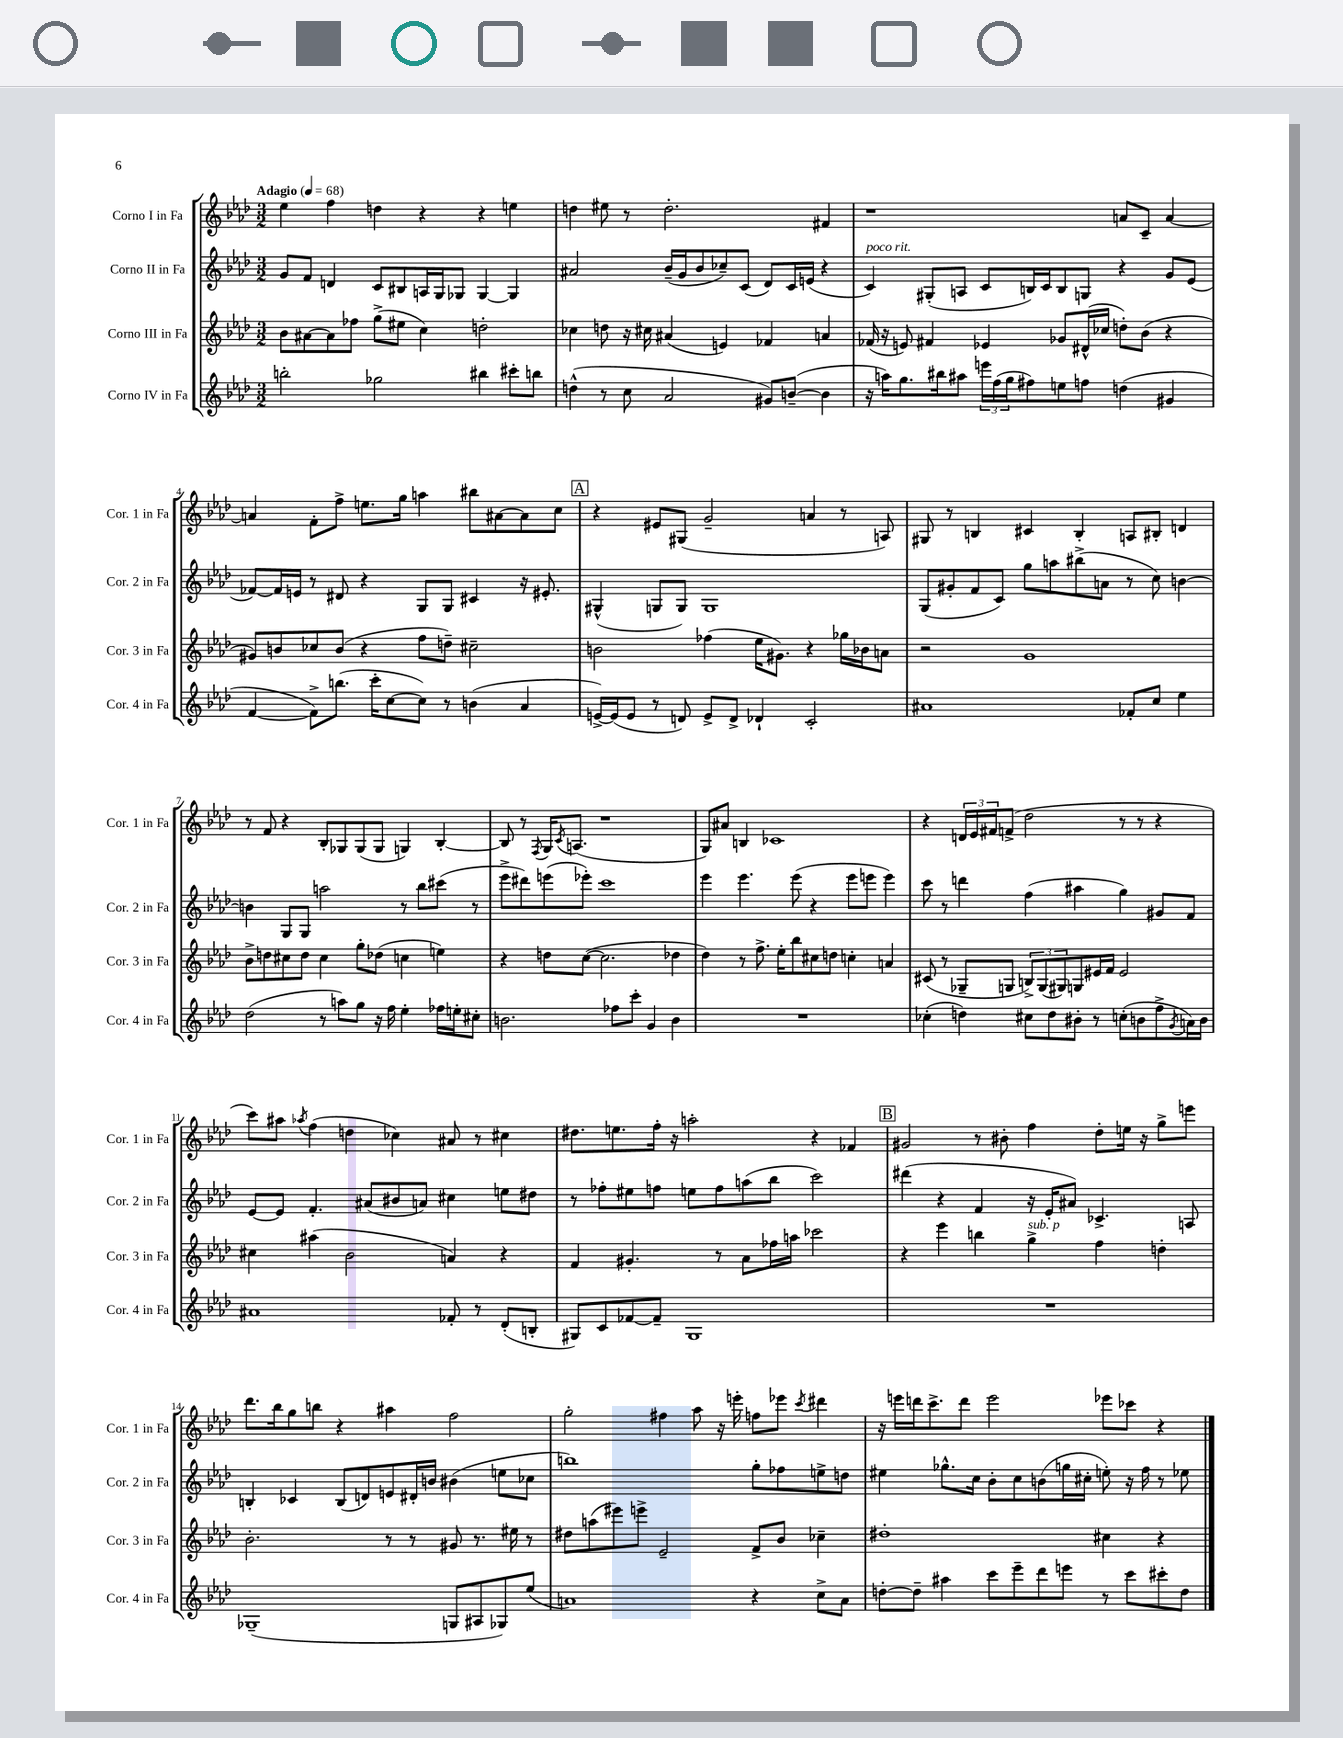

**kern	**kern	**kern	**kern
*part4	*part3	*part2	*part1
*staff4	*staff3	*staff2	*staff1
*I"Corno IV in Fa	*I"Corno III in Fa	*I"Corno II in Fa	*I"Corno I in Fa
*I'Cor. 4 in Fa	*I'Cor. 3 in Fa	*I'Cor. 2 in Fa	*I'Cor. 1 in Fa
*clefG2	*clefG2	*clefG2	*clefG2
*k[b-e-a-d-]	*k[b-e-a-d-]	*k[b-e-a-d-]	*k[b-e-a-d-]
*M3/2	*M3/2	*M3/2	*M3/2
*MM68	*MM68	*MM68	*MM68
=1	=1	=1	=1
!	!	!	!LO:TX:a:B:t=Adagio
2bbn'\	8b-\L	8g/L	4ee-\
.	[8a#X\	8f/J	.
.	8a#\]	4dn/	4ff\
.	8ff-X\J	.	.
2gg-X\	(8gg^\L	8c/L	4ddn\
.	8ee#X\J	8B#X/	.
.	4cc\)	16An/L	4r
.	.	16G/J	.
.	.	8G-X/J	.
4bb#X\	2ddn'\	[4G-/	4r
8ccc#X'\L	.	4G-/]	4een\
8bbn\J	.	.	.
=2	=2	=2	=2
(4ddn^^\	4cc-X\	2a#X/	4ddn\
8r	8ddn\	.	8ee#X\
8cc\	16r	.	8r
.	16cc#X\	.	.
2a-/	(4a#X/	(16b-~/LL	2.dd'\
.	.	16g/J	.
.	.	8b-/	.
.	4en/)	8cc-X~/)	.
.	.	(8c/J	.
8g#X/L)	4f-X/	8d-/L)	.
([8bn~/J	.	16c/L	.
.	.	(16en/JJ	.
4b\]	4an/	4r	4f#X/
=3	=3	=3	=3
!	!	!LO:TX:a:i:t=poco rit.	!
16r	(16f-X/	4c/)	1r
16aan\KL)	16r	.	.
8.gg\	8en/)	.	.
.	4f#X/	(8G#X'/L	.
16bb#X\k	.	.	.
8aa#X\J	.	8An/J	.
24eeen\LL	4e-X/	8c/L	.
(24ff\	.	.	.
24gg\J	.	.	.
8ff#X\)	.	16Bn/L)	.
.	.	16c/J	.
8een\	8g-X/L	8B/	.
8ffn\J	(16d#X^^/L	8Gn/J	.
.	16cc-X/JJ	.	.
(4ddn\	8ddn'\L)	4r	8an/L
.	(8b-\J	.	8c~/J
4g#X/	4r	8g/L	[4a/
.	.	(8e-/J	.
!!LO:LB:g=z
=4	=4	=4	=4
[4f/	8g#X/L)	[8f-X/L)	4an/]
.	8bn/	16f-/L]	.
.	.	16en/JJ	.
8f^\L])	8cc-X/	8r	8f'\L
(8.bbn\J	(8b/J	8d#X/	8ff^\J
.	4r	4r	8.een\L
16ccc'\KL	.	.	.
[8cc\	.	.	.
.	.	.	16gg\Jk
8cc\J])	8ff\L	8G/L	4aan\
8r	8ddn~\J)	8G/J	.
(4bn\	2cc#X~\	4c#X/	8bb#X\L
.	.	.	[8a#X\
4a-/	.	16r	8a#\]
.	.	8.e#X'/	.
.	.	.	8cc\J
!!LO:REH:place=s1:t=A
=5	=5	=5	=5
[16en^/LL)	2bn\	(4G#X^^/	4r
(16e/J]	.	.	.
8e/J	.	.	.
8r	.	8Gn/L	8e#X/L
8dn/)	.	8G/J)	(8G#X/J
8e^/L	(4ff-X\	1G	2g~/
8d^/J	.	.	.
4d-X`/	16ee-\KL	.	.
.	8.g#X\J)	.	.
2c'/	4r	.	4an/
.	16gg-X\LL	.	8r
.	16b-X\J	.	.
.	8an\J	.	8An/)
=6	=6	=6	=6
1a#X	2r	(8G/L	8G#X/
.	.	8g#X'/	8r
.	.	8f/	4Bn/
.	.	8c/J)	.
.	1g	8gg\L	4c#X/
.	.	8aan\	.
.	.	(8bb#X^\	4B'/
.	.	8an\J	.
8f-X'/L	.	8r	8An/L
8cc/J	.	8cc\)	8B#X'/J
4ee-\	.	[4bn\	4dn/
!!LO:LB:g=z
=7	=7	=7	=7
(2dd-\	8b-^\L	4bn\]	8r
.	8ddn\	.	8f/
.	8cc#X\	8G/L	4r
.	8dd\J	8G/J	.
8r	4cc#\	2aan\	8B-'/L
8aan\L)	.	.	8G-X/
8gg\J	8gg'\L	.	(8G-/
16r	(8dd-X\J	.	8G-/J
16ff\	.	.	.
4ee-'\	4ccn\	8r	4Gn/)
.	.	8bb-\L	.
16ff-X\LL	4een\)	(8ccc#X\J	[4B-'/
16een'\J	.	.	.
8cc#X'\J	.	8r	.
=8	=8	=8	=8
2.bn\	4r	8eee-^\L	8B-/]
.	.	8ddd#X\)	8r
.	.	.	8qF/
.	8ddn\L	(8eeen\	16G/KL
.	.	.	8qc/
.	.	.	(8.An/J
.	([8cc\J	8eee-X'\J)	.
.	2.cc\]	1ccc	1r
8ff-X\L	.	.	.
8ccc'\J	.	.	.
4g/	.	.	.
4b\	4dd-X\	.	.
=9	=9	=9	=9
1.r	4dd-\)	4eee-\	8G/L)
.	.	.	8a#X/J
.	8r	4.eee-\	4Bn/
.	8.ff^\	.	.
.	.	.	1c-X
.	16ee-'\KL	.	.
.	8bb-\	(8eee-\	.
.	8cc#X\	4r	.
.	8ddn\J	.	.
.	4ccn'\	8eee-\L	.
.	.	8eeen\J	.
.	4an/	4eee\)	.
=10	=10	=10	=10
(4cc-X'\	(8c#X/	8ccc\	4r
.	8r	8r	.
4ddn\)	8G-X~/L	4dddn\	24dn/LL
.	.	.	24e-/
.	.	.	24f#X/J
.	8Gn/J	.	(8fn^/J
8cc#X\L	12Bn^/L)	(4ff\	2dd-\
.	(12G/	.	.
8dd\	.	.	.
.	12G#X/)	.	.
8b#X'\J	8Gn/	4aa#X\	.
8r	16e#X/L	.	.
.	16f/JJ	.	.
(8ccn'\L	2e#/	4gg\)	8r
8bn\	.	.	8r
8ff^\	.	8g#X/L	4r
8qg/	.	.	.
16an\L)	.	8f/J	.
16b\JJ	.	.	.
!!LO:LB:g=z
=11	=11	=11	=11
1a#X	4cc#X\	[8e-/L	8ccc\L)
.	.	8e-/J]	8aa#X\J
.	.	.	8qaa-X/
.	(4aa#X\	4.f'/	(4ff\
.	2b-\	.	4ddn\
.	.	(8a#X/L	.
.	.	8b#X/	4cc-X\)
.	.	8an/J)	.
8f-X'/	4an/)	4cc#X\	8a#X/
8r	.	.	8r
(8d-'/L	4r	8een\L	4cc#X\
8Bn'/J	.	8dd#X\J	.
=12	=12	=12	=12
8G#X/L)	4f/	8r	8.dd#X\L
8c/	.	8ff-X'\L	.
.	.	.	8.een\
[8f-X/	4.g#X'/	8ee#X\	.
8f-~/J]	.	8ffn\J	16ff'\Jk
.	.	.	16r
1G#	.	8een\L	2aan'\
.	8r	8ff\	.
.	8a-\L	(8aan\	.
.	16ff-X\L	8bb-\J	.
.	16aan\JJ	.	.
.	2ccc-X\	2ccc\)	4r
.	.	.	4f-X/
!!LO:REH:place=s1:t=B
=13	=13	=13	=13
1.r	4r	(4ddd#X\	2g#X/
.	4eee-\	4r	.
.	4bbn\	4f/	8r
.	.	.	8b#X'\
!	!LO:TX:a:i:t=sub. p	!	!
.	4gg^\	16r	4ff\
.	.	16e-'/KL	.
.	.	8a#X/J)	.
.	4ff\	4.c-X^/	8dd-'\L
.	.	.	16een\Jk
.	.	.	16r
.	4ddn'\	.	8gg^\L
.	.	8An/	8eeen\J
!!LO:LB:g=z
=14	=14	=14	=14
(1G-X~	2.b-'\	4Bn'/	8.ddd-\L
.	.	.	16bb-\k
.	.	4c-X/	8gg\
.	.	.	8bbn\J
.	.	(8B/L	4r
.	.	8dn/)	.
.	8r	8en/	4aa#X\
.	8r	16d#X'/L	.
.	.	16bn/JJ	.
8Gn/L	8g#X/	(4b#X\	2ff\
8A#X/	8.r	.	.
8G-X/)	.	8een\L	.
.	16ee#X\	.	.
(8ee-/J	8r	8cc-X\J	.
=15	=15	=15	=15
1an)	8dd#X\L	1bbn)	2gg'\
.	(8aan\	.	.
.	8eee#X\)	.	.
.	8eeen^\J	.	.
.	2e-~/	.	4ff#X\
.	.	.	8aa-\
.	.	.	16r
.	.	.	16eeen'\
4r	8f^/L	8gg'\L	8ffn\L
.	8b-/J	8ff-X\	8eee-X\J
.	.	.	8qccc/
8cc^\L	4cc-X~\	8een^\	4ddd#X\
8a\J	.	8ddn\J	.
=16	=16	=16	=16
[8ddn'\L	1dd#X'	4ee#X\	16r
.	.	.	16eeen\LL
8dd~\J]	.	.	16dddn\J
.	.	.	8.ccc^\
4aa#X\	.	8.gg-X^^\L	.
.	.	.	8ddd\J
.	.	16cc\Jk	.
8ccc\L	.	8b-'\L	2eee\
8eee-~\	.	8cc\	.
8ddd-\	.	(8bn\	.
8eeen\J	.	16ggn\L	.
.	.	16cc#X'\JJ	.
8r	4cc#X\	8een'\)	8eee-X\L
8ccc\L	.	16r	8ccc-X\J
.	.	16ff\	.
8ccc#X'\	4r	8r	4r
8dd\J	.	8ee-X\	.
==	==	==	==
*-	*-	*-	*-
